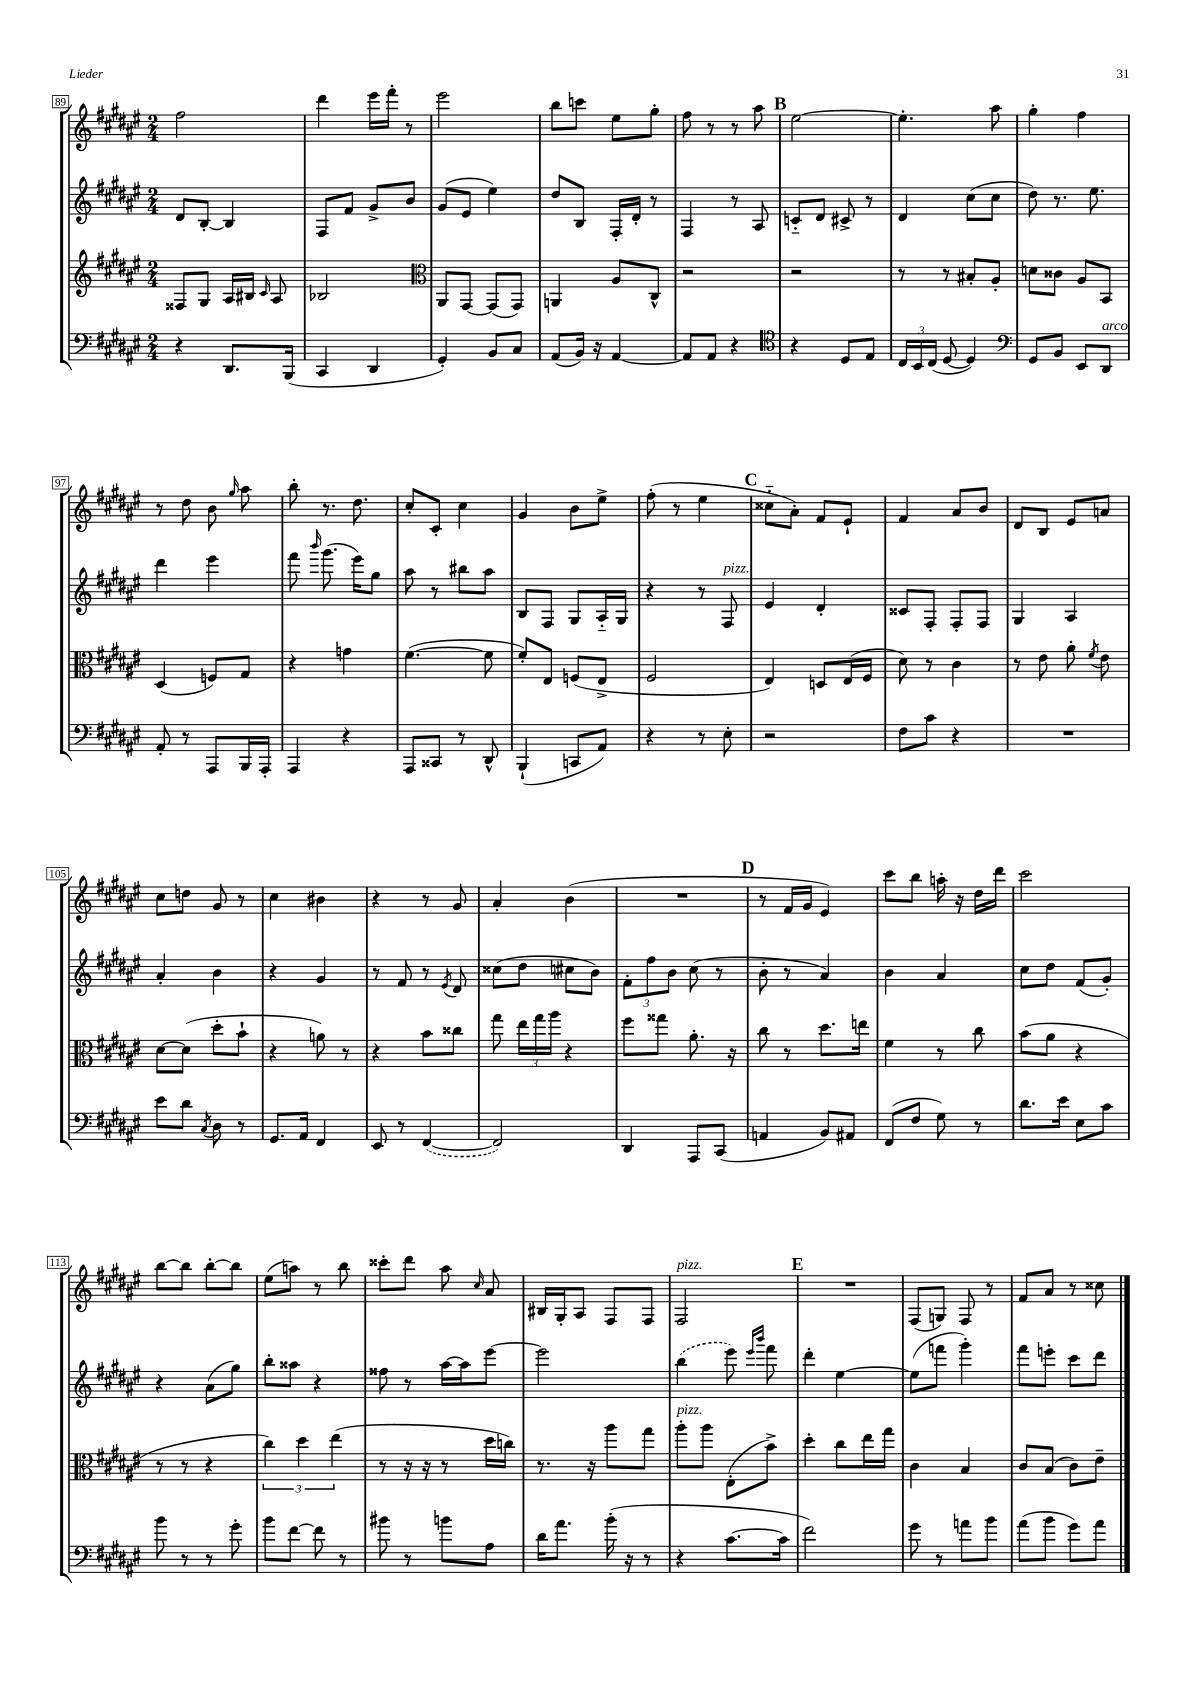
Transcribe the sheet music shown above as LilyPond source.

<<
\new StaffGroup <<
\new Staff = "s0" {
    \clef treble \key fis \major \numericTimeSignature \time 2/4
    \autoBeamOff fis''2 |
    dis'''4 eis'''16[ fis'''16]-. r8 |
    eis'''2 |
    b''8[ c'''8] eis''8[ gis''8]-. |
    fis''8 r8 r8 ais''8 |
    \mark \markup { \bold "B" } eis''2~ |
    eis''4.-. ais''8 |
    gis''4-. fis''4 |
    r8 dis''8 b'8 \grace { gis''16 } ais''8 |
    b''8-. r8. dis''8. |
    cis''8[-. cis'8]-. cis''4 |
    gis'4 b'8[ eis''8]-> |
    fis''8-.( r8 eis''4 |
    \mark \markup { \bold "C" } cisis''8[-_ ais'8]-.) fis'8[ eis'8]-! |
    fis'4 ais'8[ b'8] |
    dis'8[ b8] eis'8[ a'8] |
    cis''8[ d''8] gis'8 r8 |
    cis''4 bis'4 |
    r4 r8 gis'8 |
    ais'4-. b'4( |
    R2 |
    \mark \markup { \bold "D" } r8 fis'16[ gis'16] eis'4) |
    cis'''8[ b''8] a''16-. r16 dis''16[ dis'''16] |
    cis'''2 |
    b''8[~ b''8] b''8[~-. b''8] |
    eis''8[( a''8]) r8 b''8 |
    cisis'''8[-. dis'''8] ais''8 \grace { cis''16 } ais'8 |
    bis16[ gis16-. ais8] fis8[ fis8] |
    fis2^\markup { \italic "pizz." } |
    \mark \markup { \bold "E" } R2 |
    fis8[( g8]) fis8 r8 |
    fis'8[ ais'8] r8 cisis''8 \bar "|." |
}
\new Staff = "s1" {
    \clef treble \key fis \major \numericTimeSignature \time 2/4
    \autoBeamOff dis'8[ b8]~-. b4 |
    fis8[ fis'8] gis'8[-> b'8] |
    gis'8[( eis'8] eis''4) |
    dis''8[ b8] fis16[-. dis'16]-. r8 |
    fis4 r8 ais8 |
    \mark \markup { \bold "B" } c'8[-_ dis'8] cis'8-> r8 |
    dis'4 cis''8[( cis''8] |
    dis''8) r8. eis''8. |
    dis'''4 eis'''4 |
    fis'''8 \grace { b'''16 } gis'''8.( eis'''16[) gis''8] |
    ais''8 r8 bis''8[ ais''8] |
    b8[ fis8] gis8[ ais16-_ gis16] |
    r4 r8 fis8^\markup { \italic "pizz." } |
    \mark \markup { \bold "C" } eis'4 dis'4-. |
    cisis'8[ fis8]-. fis8[-. fis8] |
    gis4 ais4 |
    ais'4-. b'4 |
    r4 gis'4 |
    r8 fis'8 r8 \acciaccatura { eis'8 } dis'8 |
    cisis''8[( dis''8] cis''8[ b'8]) |
    \tuplet 3/2 { fis'8[-. fis''8 b'8] } cis''8( r8 |
    \mark \markup { \bold "D" } b'8-. r8 ais'4) |
    b'4 ais'4 |
    cis''8[ dis''8] fis'8[( gis'8]-.) |
    r4 ais'8[( gis''8]) |
    b''8[-. aisis''8] r4 |
    fisis''8 r8 ais''16[~ ais''16 eis'''8]~ |
    eis'''2 |
    \once \slurDashed b''4( eis'''8) \grace { eis'''16[ b'''16] } fis'''8 |
    \mark \markup { \bold "E" } dis'''4-. eis''4~ |
    eis''8[( f'''8] gis'''4-.) |
    fis'''8[ e'''8]-. cis'''8[ dis'''8] \bar "|." |
}
\new Staff = "s2" {
    \clef treble \key fis \major \numericTimeSignature \time 2/4
    \autoBeamOff fisis8[ gis8] ais16[ bis16] \grace { cis'16 } ais8 |
    bes2 |
    \clef alto ais,8[ gis,8]~ gis,8[( gis,8]) |
    a,4 ais8[ cis8]-^ |
    r2 |
    \mark \markup { \bold "B" } r2 |
    r8 r8 bis8[-. ais8]-. |
    d'8[ cisis'8] ais8[ b,8] |
    dis4( f8[) gis8] |
    r4 g'4 |
    fis'4.~( fis'8 |
    fis'8[-.) eis8] f8[( eis8]-> |
    fis2 |
    \mark \markup { \bold "C" } eis4) d8[ eis16( fis16] |
    dis'8) r8 cis'4 |
    r8 eis'8 ais'8-. \acciaccatura { fis'8 } eis'8 |
    dis'8[~ dis'8]( dis''8[-. b'8]-! |
    r4 a'8) r8 |
    r4 b'8[ cisis''8] |
    gis''8 \tuplet 3/2 { eis''16[ gis''16 ais''16] } r4 |
    fis''8[ gisis''8] ais'8.-. r16 |
    \mark \markup { \bold "D" } cis''8 r8 dis''8.[ e''16] |
    fis'4 r8 cis''8 |
    b'8[( ais'8] r4 |
    r8 r8 r4 |
    \tuplet 3/2 { cis''4) dis''4 eis''4( } |
    r8 r16 r16 r8 dis''16[ c''16]) |
    r8. r16 ais''8[ gis''8] |
    ais''8[-.^\markup { \italic "pizz." } ais''8] eis8[-.( b'8]->) |
    \mark \markup { \bold "E" } dis''4-. cis''8[ eis''16 gis''16] |
    cis'4 b4 |
    cis'8[ b8]( cis'8[) eis'8]-- \bar "|." |
}
\new Staff = "s3" {
    \clef bass \key fis \major \numericTimeSignature \time 2/4
    \autoBeamOff r4 dis,8.[ b,,16]( |
    cis,4 dis,4 |
    gis,4-.) b,8[ cis8] |
    ais,8[( b,16]) r16 ais,4~ |
    ais,8[ ais,8] r4 |
    \mark \markup { \bold "B" } \clef tenor r4 dis8[ eis8] |
    \tuplet 3/2 { cis16[ b,16 cis16]( } dis8~ dis4) |
    \clef bass gis,8[ b,8] eis,8[ dis,8]^\markup { \italic "arco" } |
    ais,8-. r8 ais,,8[ b,,16 ais,,16]-. |
    ais,,4 r4 |
    ais,,8[ cisis,8] r8 dis,8-^ |
    b,,4-!( c,8[ ais,8]) |
    r4 r8 eis8-. |
    \mark \markup { \bold "C" } r2 |
    fis8[ cis'8] r4 |
    R2 |
    eis'8[ dis'8] \acciaccatura { cis8 } dis8 r8 |
    gis,8.[ ais,16] fis,4 |
    eis,8 r8 \once \slurDashed fis,4~( |
    fis,2) |
    dis,4 ais,,8[ cis,8]( |
    \mark \markup { \bold "D" } a,4 b,8[) ais,8] |
    fis,8[( fis8] gis8) r8 |
    dis'8.[ eis'16] eis8[ cis'8] |
    b'8 r8 r8 gis'8-. |
    b'8[ fis'8]~ fis'8 r8 |
    bis'8 r8 b'8[ ais8] |
    dis'16[ ais'8.] b'16-.( r16 r8 |
    r4 cis'8.[~ cis'16] |
    \mark \markup { \bold "E" } fis'2) |
    gis'8 r8 a'8[ b'8] |
    ais'8[( b'8] gis'8[) ais'8] \bar "|." |
}
>>
>>
\layout { \context { \Score currentBarNumber = #89 \override BarNumber.stencil = #(make-stencil-boxer 0.1 0.3 ly:text-interface::print) } }
